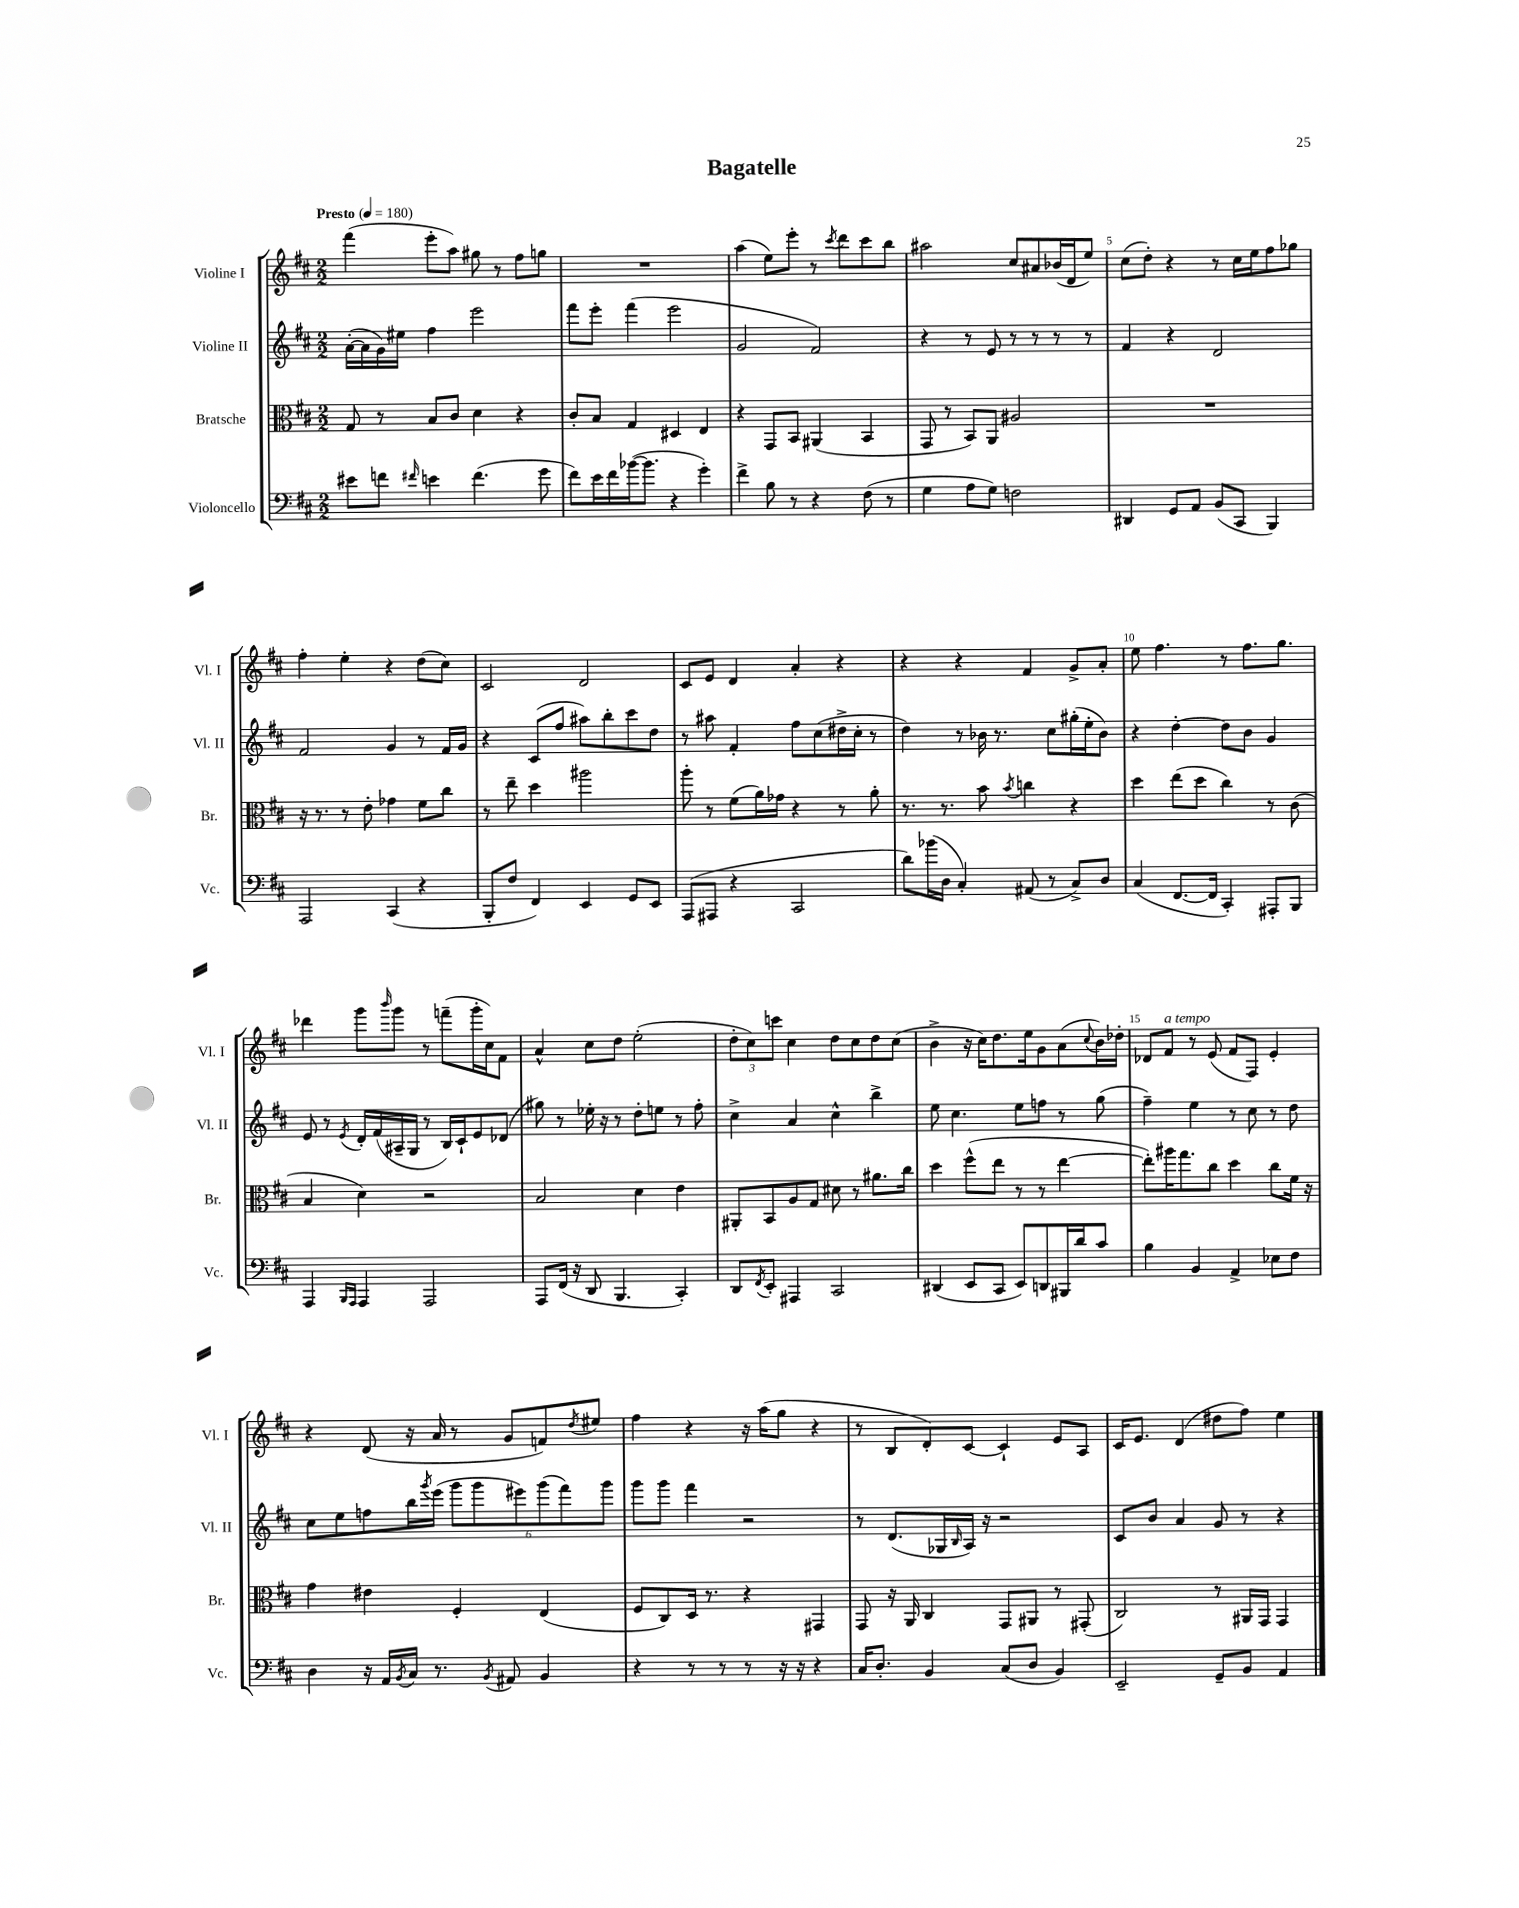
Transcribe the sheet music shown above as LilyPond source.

\header { title = "Bagatelle" }
<<
\new StaffGroup <<
\new Staff = "s0" \with { instrumentName = "Violine I" shortInstrumentName = "Vl. I" } {
    \clef treble \key d \major \numericTimeSignature \time 2/2 \tempo "Presto" 4 = 180
    fis'''4( e'''8-. a''8) gis''8 r8 fis''8 g''8 |
    R1 |
    a''4( e''8) e'''8-. r8 \acciaccatura { cis'''8 } d'''8 cis'''8 b''8 |
    ais''2 cis''8 ais'8 bes'16( d'16 e''8) |
    cis''8( d''8-.) r4 r8 cis''16 e''16 fis''8 ges''8 |
    fis''4-. e''4-. r4 d''8( cis''8) |
    cis'2 d'2 |
    cis'8 e'8 d'4 a'4-. r4 |
    r4 r4 fis'4 g'8-> a'8-. |
    e''8 fis''4. r8 fis''8. g''8. |
    des'''4 g'''8 \grace { b'''16 } g'''8 r8 f'''8--( g'''16-. cis''16) fis'8 |
    a'4-^ cis''8 d''8 e''2-.( |
    \tuplet 3/2 { d''8-. cis''8) c'''8 } cis''4 d''8 cis''8 d''8 cis''8( |
    b'4-> r16 cis''16) d''8. e''16 g'8 a'8( \appoggiatura { cis''8 } b'16) des''16-. |
    des'8 fis'8^\markup { \italic "a tempo" } r8 e'8( fis'8 fis8) e'4-. |
    r4 d'8( r16 a'16 r8 g'8 f'8) \acciaccatura { d''8 } eis''8 |
    fis''4 r4 r16 a''16( g''8 r4 |
    r8 b8 d'8-.) cis'8~ cis'4-! e'8 a8 |
    cis'16 e'8. d'4( dis''8 fis''8) e''4 \bar "|." |
}
\new Staff = "s1" \with { instrumentName = "Violine II" shortInstrumentName = "Vl. II" } {
    \clef treble \key d \major \numericTimeSignature \time 2/2
    a'16~-.( a'16 g'16) eis''16 fis''4 e'''2 |
    fis'''8 e'''8-. fis'''4( e'''2 |
    g'2 fis'2) |
    r4 r8 e'8 r8 r8 r8 r8 |
    fis'4 r4 d'2 |
    fis'2 g'4 r8 fis'16 g'16 |
    r4 cis'8( fis''8 ais''8) b''8-. cis'''8 d''8 |
    r8 ais''8 fis'4-. fis''8 cis''8( dis''16-> cis''16-. r8 |
    d''4) r8 bes'16 r8. cis''8 gis''16-.( e''16-. bes'8) |
    r4 d''4~-. d''8 b'8 g'4 |
    e'8 r8 \acciaccatura { e'8 } d'16-. fis'16( ais16-- g16 r8 b16) cis'16-! e'8 des'8( |
    gis''8) r8 ees''16-. r16 r8 d''8-. e''8 r8 fis''8-. |
    cis''4-> a'4 cis''4-^ b''4-> |
    e''8 cis''4. e''8 f''8 r8 g''8( |
    fis''4--) e''4 r8 cis''8 r8 d''8 |
    cis''8 e''8 f''8 b''16 \acciaccatura { g'''8 } e'''16( \tuplet 6/4 { g'''8 g'''8 eis'''8) g'''8( fis'''8) g'''8 } |
    g'''8 g'''8 fis'''4 r2 |
    r8 d'8.( ges16 \grace { b16 } a16) r16 r2 |
    cis'8 b'8 a'4 g'8 r8 r4 \bar "|." |
}
\new Staff = "s2" \with { instrumentName = "Bratsche" shortInstrumentName = "Br." } {
    \clef alto \key d \major \numericTimeSignature \time 2/2
    g8 r8 b8 cis'8 d'4 r4 |
    cis'8-. b8 g4 dis4 e4 |
    r4 g,8 b,8 ais,4( b,4 |
    g,8 r8 b,8) a,8 ais2 |
    R1 |
    r16 r8. r8 e'8-. ges'4 fis'8 cis''8 |
    r8 e''8-- d''4 ais''2 |
    a''8-. r8 fis'8( a'16) ges'16 r4 r8 a'8-. |
    r8. r8. b'8 \acciaccatura { b'8 } c''4 r4 |
    d''4 e''8( d''8 cis''4) r8 cis'8( |
    b4 d'4) r2 |
    b2 d'4 e'4 |
    ais,8-. b,8 a8 g8 dis'8 r8 ais'8. cis''16 |
    d''4 fis''8-^( e''8 r8 r8 e''4~ |
    e''8-.) ais''16 g''8. cis''8 d''4 cis''8 fis'16 r16 |
    g'4 eis'4 fis4-. e4( |
    fis8 cis8) d16 r8. r4 gis,4 |
    g,8 r16 a,16 cis4 g,8 ais,8 r8 gis,8-.( |
    cis2) r8 ais,16 g,16 g,4 \bar "|." |
}
\new Staff = "s3" \with { instrumentName = "Violoncello" shortInstrumentName = "Vc." } {
    \clef bass \key d \major \numericTimeSignature \time 2/2
    eis'8 f'8 \grace { fis'16 } e'4 fis'4.( g'8 |
    fis'8) e'16 fis'16 bes'16~( bes'8. r4 g'4-.) |
    fis'4-> b8 r8 r4 fis8( r8 |
    g4 a8 g8) f2 |
    dis,4 g,8 a,8 b,8( cis,8 b,,4) |
    a,,2 cis,4( r4 |
    b,,8-. fis8 fis,4) e,4 g,8 e,8 |
    a,,8( ais,,8 r4 cis,2 |
    d'8) bes'16( d16 cis4-.) ais,8( r8 cis8->) d8 |
    cis4( fis,8.~ fis,16 cis,4-.) ais,,8-. b,,8 |
    a,,4 \grace { b,,16 a,,16 } a,,4 a,,2 |
    a,,8 fis,16( r16 d,8 b,,4. cis,4-.) |
    d,8 \acciaccatura { fis,8 } e,8-. ais,,4 cis,2 |
    dis,4( e,8 cis,8 e,8) d,8 bis,,16 d'16 cis'8 |
    b4 b,4 a,4-> ees8 fis8 |
    d4 r16 a,16 \acciaccatura { b,8 } cis16 r8. \acciaccatura { b,8 } ais,8 b,4 |
    r4 r8 r8 r8 r16 r16 r4 |
    cis16 d8.-. b,4 cis8( d8 b,4) |
    e,2-- g,8-- b,8 a,4 \bar "|." |
}
>>
>>
\layout { \context { \Score \override BarNumber.break-visibility = ##(#f #t #t) barNumberVisibility = #(every-nth-bar-number-visible 5) } }
